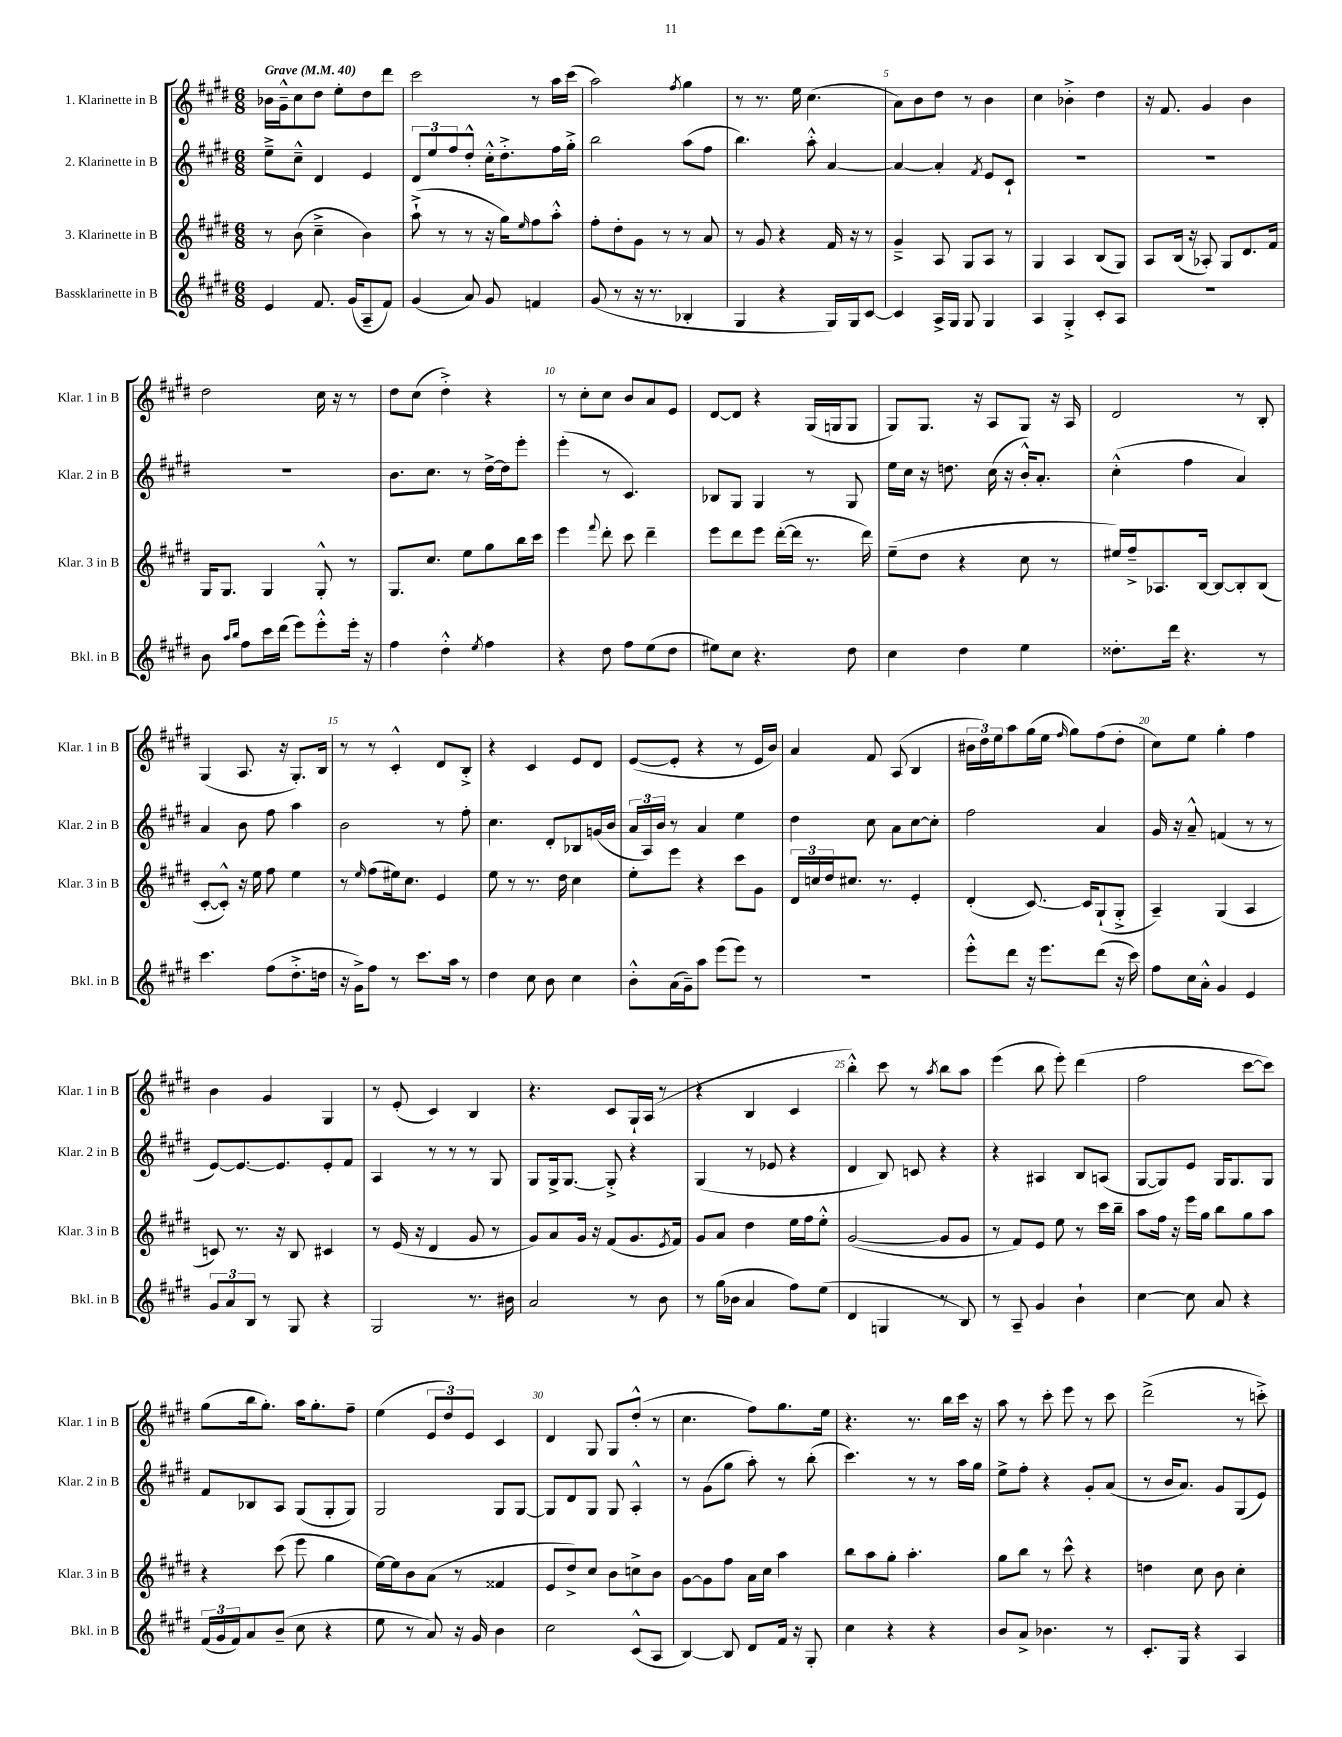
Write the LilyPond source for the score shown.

<<
\new StaffGroup <<
\new Staff = "s0" \with { instrumentName = "1. Klarinette in B" shortInstrumentName = "Klar. 1 in B" } {
    \clef treble \key e \major \numericTimeSignature \time 6/8 \tempo "Grave" 4 = 40
    bes'16 gis'16---^ cis''8 dis''8 e''8-. dis''8 dis'''8 |
    cis'''2 r8 a''16 cis'''16( |
    a''2) \acciaccatura { fis''8 } gis''4 |
    r8 r8. e''16 cis''4.( |
    a'8) b'8 dis''8 r8 b'4 |
    cis''4 bes'4-.-> dis''4 |
    r16 fis'8. gis'4 b'4 |
    dis''2 cis''16 r16 r8 |
    dis''8 cis''8( dis''4-.->) r4 |
    r8 cis''8-. cis''8 b'8 a'8 e'8 |
    dis'8~ dis'8 r4 gis16( g16 g8 |
    gis8) gis8. r16 a8 gis8 r16 a16 |
    dis'2 r8 b8-. |
    gis4( a8. r16 gis8.-.) b16 |
    r8 r8 cis'4-.-^ dis'8 b8-.-> |
    r4 cis'4 e'8 dis'8 |
    e'8~( e'8-. r4 r8 e'16 b'16) |
    a'4 fis'8 a8( b4 |
    \tuplet 3/2 { bis'16 dis''16) e''16 } a''8 gis''16( e''16 \grace { fis''16 } gis''8) fis''8( dis''8-. |
    cis''8) e''8 gis''4-. fis''4 |
    b'4 gis'4 gis4 |
    r8 e'8-.( cis'4) b4 |
    r4. cis'8 gis16-! a16( r8 |
    r4 b4 cis'4 |
    b''4-.-^) cis'''8 r8 \acciaccatura { a''8 } b''8 a''8 |
    e'''4( b''8 e'''8-.) dis'''4( |
    fis''2 cis'''8~ cis'''8) |
    gis''8( b''16 gis''8.-.) a''16 gis''8.-. fis''8-- |
    e''4( \tuplet 3/2 { e'8 dis''8) e'8 } cis'4 |
    dis'4 gis8 gis8 dis''8-.-^( r8 |
    cis''4. fis''8) gis''8. e''16 |
    r4. r8. b''16 cis'''16 r16 |
    a''8 r8 cis'''8-. e'''8 r8 cis'''8 |
    dis'''2->( r8 c'''8-.->) \bar "|." |
}
\new Staff = "s1" \with { instrumentName = "2. Klarinette in B" shortInstrumentName = "Klar. 2 in B" } {
    \clef treble \key e \major \numericTimeSignature \time 6/8
    e''8---> cis''8---^ dis'4 e'4 |
    \tuplet 3/2 { dis'8 e''8 fis''8 } dis''8-.-^ cis''16-.-^ dis''8.-.-> fis''16 gis''16-.-> |
    b''2 a''8( fis''8 |
    b''4.) a''8-.-^ a'4~ |
    a'4~ a'4-. \acciaccatura { fis'8 } e'8 cis'8-! |
    R2. |
    R2. |
    R2. |
    b'8. cis''8. r8 dis''16~-> dis''16 e'''8-. |
    e'''4-.( r8 cis'4.) |
    bes8 gis8 gis4 r8 gis8 |
    e''16 cis''16 r16 d''8. cis''16( r16 b'16-.-^) a'8.-. |
    cis''4-.-^( fis''4 a'4) |
    a'4 b'8 fis''8 a''4 |
    b'2 r8 fis''8-. |
    cis''4. dis'8-. bes8 g'16( b'16 |
    \tuplet 3/2 { a'16 a16) b'16 } r8 a'4 e''4 |
    dis''4 cis''8 a'8 cis''8~ cis''8-. |
    fis''2 a'4 |
    gis'16 r16 a'8---^ f'4( r8 r8 |
    e'8~) e'8.~ e'8. e'8-. fis'8 |
    a4 r8 r8 r8 gis8 |
    gis8 gis16-> gis8.~ gis8-.-> r4 |
    gis4( r8 ees'8 r4 |
    dis'4 b8) c'8 r4 |
    r4 ais4 b8 a8( |
    gis8~ gis8) e'8 gis16 gis8. gis8 |
    fis'8 bes8 a8 gis8( gis8-. gis8) |
    gis2 gis8 gis8~ |
    gis8 dis'8 gis8 gis8 a4-.-^ |
    r8 gis'8( gis''8 a''8-.) r8 b''8-.( |
    cis'''4.) r8 r8 a''16 gis''16 |
    e''8-> fis''8-. r4 gis'8-. a'8( |
    r8 b'16 a'8.) gis'8 gis8( e'8) \bar "|." |
}
\new Staff = "s2" \with { instrumentName = "3. Klarinette in B" shortInstrumentName = "Klar. 3 in B" } {
    \clef treble \key e \major \numericTimeSignature \time 6/8
    r8 b'8( cis''4---> b'4) |
    a''8-!->( r8 r8 r16 gis''16) \grace { e''16 } fis''8 a''8-.-^ |
    fis''8-. dis''8-. gis'8 r8 r8 a'8 |
    r8 gis'8 r4 fis'16 r16 r8 |
    gis'4---> a8 gis8 a8 r8 |
    gis4 a4 b8( gis8) |
    a8 b16( r16 aes8-.) gis8 dis'8. fis'16 |
    gis16 gis8. gis4 gis8-.-^ r8 |
    gis8. cis''8. e''8 gis''8 b''16 cis'''16 |
    e'''4 \appoggiatura { fis'''8 } dis'''8-. cis'''8 dis'''4-- |
    e'''8 dis'''8 e'''8 dis'''16~-.( dis'''16 r8. dis'''16) |
    e''8--( dis''8 r4 cis''8 r8 |
    eis''16) fis''16---> aes8. b16~ b8~ b8-. b8( |
    cis'8~-. cis'8-.-^) r16 e''16 fis''8 e''4 |
    r8 \grace { e''16 } fis''8( eis''16) cis''8. e'4 |
    e''8 r8 r8. dis''16 cis''4 |
    e''8-. e'''8 r4 cis'''8 gis'8 |
    \tuplet 3/2 { dis'16 c''16 dis''16 } cis''8. r8. e'4-. |
    dis'4-.( cis'8.~) cis'16 gis8-!( gis8-.-> |
    a4--) gis4( a4 |
    c'8) r8. r16 b8 cis'4 |
    r8 e'16( r16 dis'4 gis'8 r8 |
    gis'8) a'8 gis'16 r16 fis'8( gis'8. \acciaccatura { e'8 } fis'16) |
    gis'8 a'8 dis''4 e''16 fis''16 e''8-.-^ |
    gis'2~( gis'8 gis'8 |
    r8 fis'8) e'8 e''8 r8 cis'''16 b''16-- |
    a''8 fis''16 r16 e'''16 gis''16 b''8 gis''8 a''8 |
    r4 cis'''8( e'''8 gis''4 |
    e''16~) e''16 b'8 a'8( r8 fisis'4 |
    e'8 dis''8->) cis''8 b'8 c''8-> b'8 |
    gis'8~ gis'8 fis''8 a'16 cis''16 a''4 |
    b''8 a''8 gis''8-. a''4.-. |
    gis''8 b''8 r8 cis'''8-^ r4 |
    d''4 cis''8 b'8 cis''4-. \bar "|." |
}
\new Staff = "s3" \with { instrumentName = "Bassklarinette in B" shortInstrumentName = "Bkl. in B" } {
    \clef treble \key e \major \numericTimeSignature \time 6/8
    e'4 fis'8. gis'16( a8-- fis'8) |
    gis'4( a'8) gis'8 f'4 |
    gis'8( r8 r16 r8. bes4-. |
    gis4 r4 gis16) gis16 cis'8~ |
    cis'4 a16-> gis16 gis8 gis4 |
    a4 gis4-.-> cis'8-. a8 |
    R2. |
    b'8 \grace { a''16 b''16 } fis''8 cis'''16 dis'''16( e'''8) e'''8-.-^ e'''16-. r16 |
    fis''4 dis''4-.-^ \acciaccatura { e''8 } fis''4 |
    r4 dis''8 fis''8 e''8( dis''8 |
    eis''8) cis''8 r4. dis''8 |
    cis''4 dis''4 e''4 |
    disis''8.-. dis'''16 r4. r8 |
    cis'''4. fis''8( dis''8.-.-> d''16 |
    r16 gis'16->) fis''8 r8 cis'''8. a''16 r8 |
    dis''4 cis''8 b'8 cis''4 |
    b'8-.-^ a'16( gis'16--) a''8 e'''8( e'''8) r8 |
    R2. |
    e'''8-.-^ dis'''8 r16 e'''8. dis'''8( r16 cis'''16) |
    fis''8 cis''16 a'16-.-^ gis'4 e'4 |
    \tuplet 3/2 { gis'8 a'8 b8 } r8 gis8 r4 |
    gis2 r8. bis'16 |
    a'2 r8 b'8 |
    r8 gis''16( bes'16 a'4 fis''8) e''8( |
    dis'4 g4 r8 b8) |
    r8 a8-- gis'4 b'4-! |
    cis''4~ cis''8 a'8 r4 |
    \tuplet 3/2 { fis'16( gis'16 fis'16) } a'8 b'8--( cis''8 r4 |
    e''8 r8 a'8) r16 gis'16 b'4 |
    cis''2 cis'8-^( a8 |
    b4~) b8 dis'8 fis'16 r16 gis8-. |
    cis''4 r4 r4 |
    b'8 a'8-> bes'4. r8 |
    cis'8.-. gis16 r4 a4 \bar "|." |
}
>>
>>
\layout { \context { \Score \override BarNumber.break-visibility = ##(#f #t #t) barNumberVisibility = #(every-nth-bar-number-visible 5) } }
